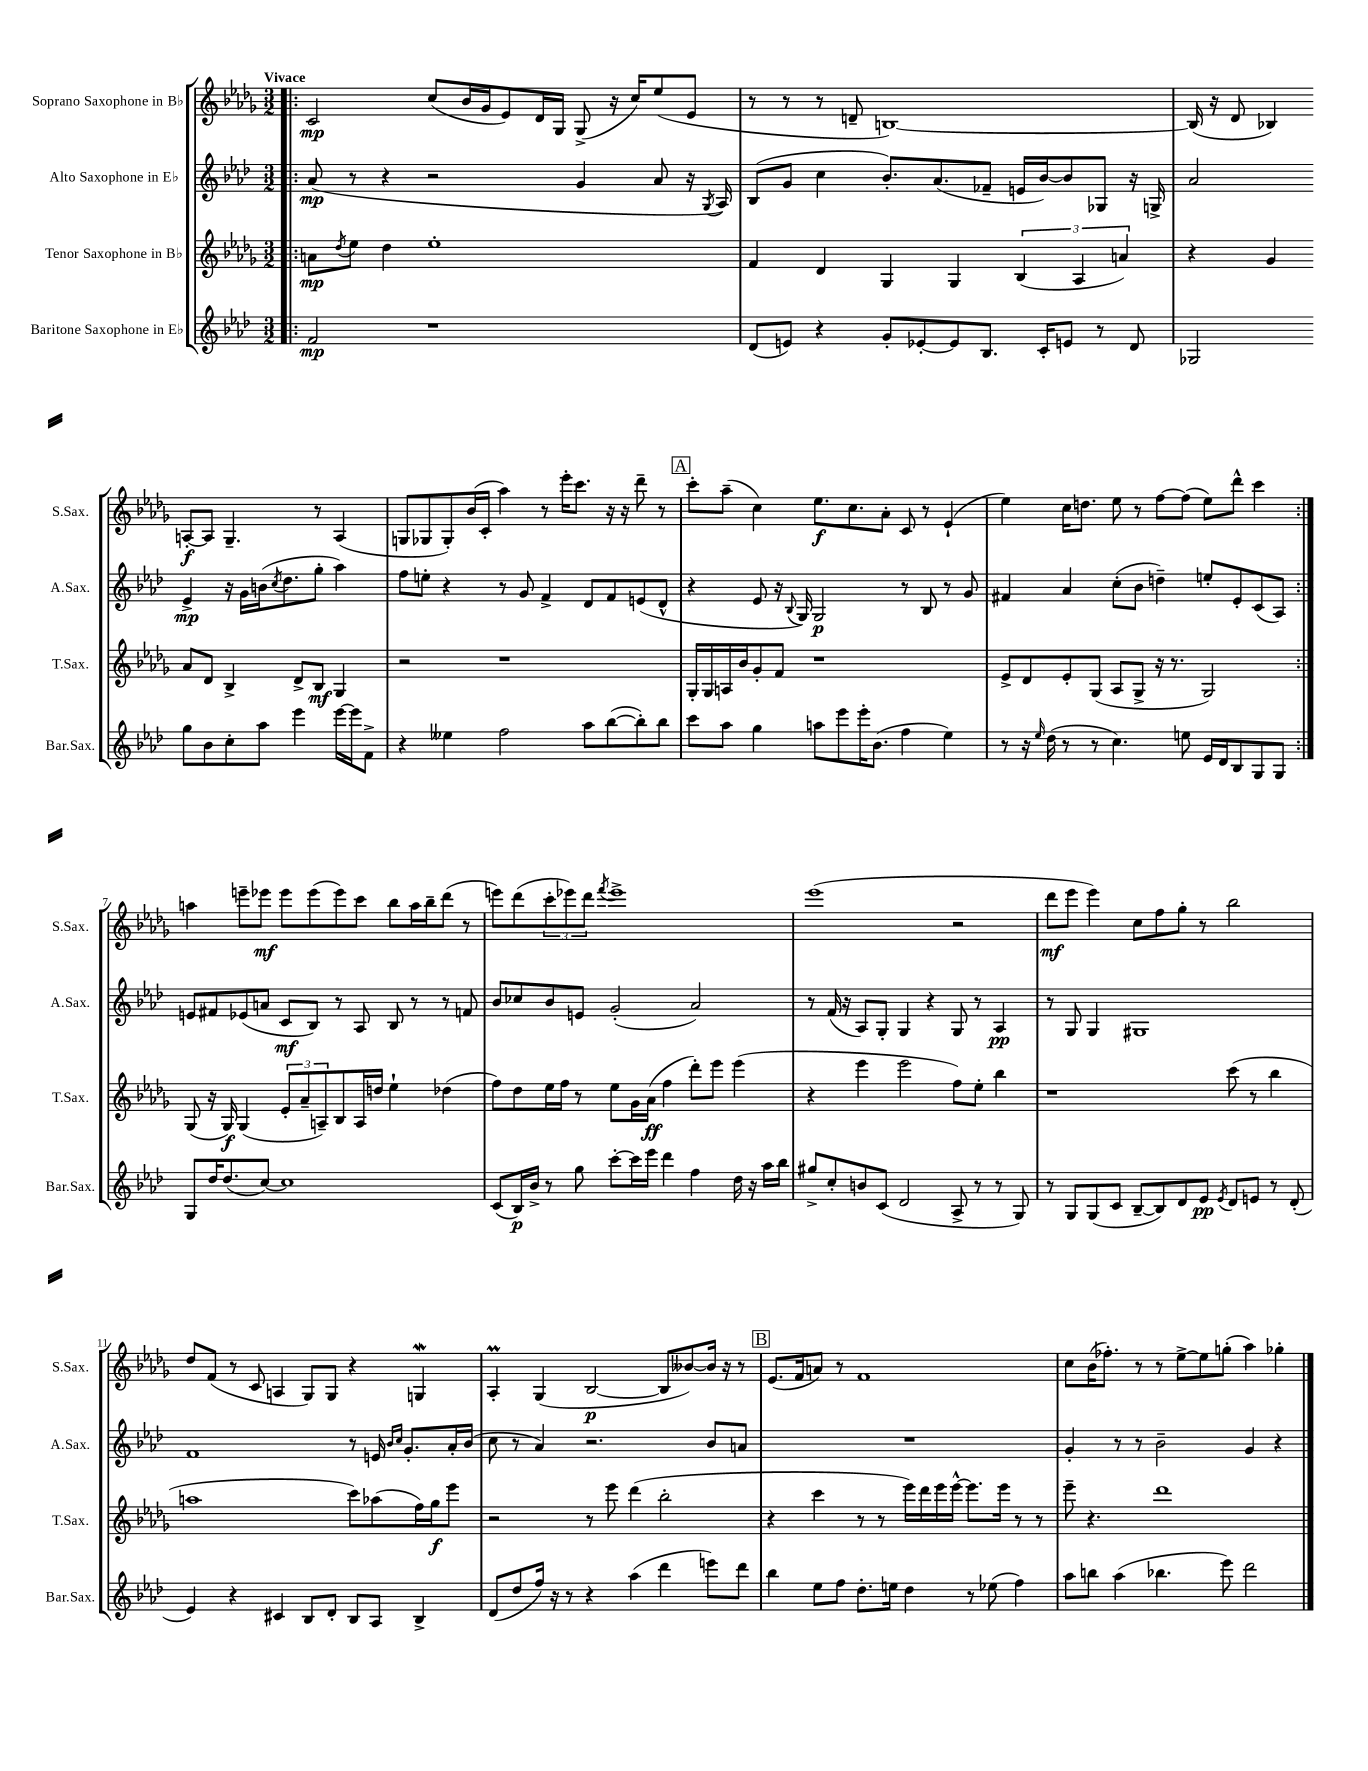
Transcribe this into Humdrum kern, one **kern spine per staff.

**kern	**dynam	**kern	**dynam	**kern	**dynam	**kern	**dynam
*part4	*part4	*part3	*part3	*part2	*part2	*part1	*part1
*staff4	*staff4	*staff3	*staff3	*staff2	*staff2	*staff1	*staff1
*I"Baritone Saxophone in E♭	*	*I"Tenor Saxophone in B♭	*	*I"Alto Saxophone in E♭	*	*I"Soprano Saxophone in B♭	*
*I'Bar.Sax.	*	*I'T.Sax.	*	*I'A.Sax.	*	*I'S.Sax.	*
*clefG2	*	*clefG2	*	*clefG2	*	*clefG2	*
*k[b-e-a-d-]	*	*k[b-e-a-d-g-]	*	*k[b-e-a-d-]	*	*k[b-e-a-d-g-]	*
*M3/2	*	*M3/2	*	*M3/2	*	*M3/2	*
=1!|:	=1!|:	=1!|:	=1!|:	=1!|:	=1!|:	=1!|:	=1!|:
!	!	!	!	!	!	!LO:TX:a:B:t=Vivace	!
2f/	mp	8an\L	mp	(8a-/	mp	2c/	mp
.	.	8qdd-/	.	.	.	.	.
.	.	8ee-\J	.	8r	.	.	.
.	.	4dd-\	.	4r	.	.	.
1r	.	1ee-'	.	2r	.	(8cc/L	.
.	.	.	.	.	.	16b-/L	.
.	.	.	.	.	.	16g-/J	.
.	.	.	.	.	.	8e-/)	.
.	.	.	.	.	.	16d-/L	.
.	.	.	.	.	.	16G-/JJ	.
.	.	.	.	4g/	.	(8G-^/	.
.	.	.	.	.	.	16r	.
.	.	.	.	.	.	16cc/KL)	.
.	.	.	.	8a-/	.	(8ee-/	.
.	.	.	.	16r	.	8e-/J	.
.	.	.	.	8qG/	.	.	.
.	.	.	.	16A-/)	.	.	.
=2	=2	=2	=2	=2	=2	=2	=2
(8d-/L	.	4f/	.	(8B-/L	.	8r	.
8en/J)	.	.	.	8g/J	.	8r	.
4r	.	4d-/	.	4cc\	.	8r	.
.	.	.	.	.	.	8dn~/	.
8g'/L	.	4G-/	.	8.b-'/L)	.	[1Bn)	.
[8e-X'/	.	.	.	.	.	.	.
.	.	.	.	(8.a-/	.	.	.
8e-/]	.	4G-/	.	.	.	.	.
8.B-/J	.	.	.	8f-X~/J	.	.	.
.	.	(6B-/	.	16en/LL	.	.	.
16c'/KL	.	.	.	[16b-/J)	.	.	.
8en/J	.	.	.	8b-/]	.	.	.
.	.	6A-/	.	.	.	.	.
8r	.	.	.	8G-X/J	.	.	.
.	.	6an/)	.	.	.	.	.
8d-/	.	.	.	16r	.	.	.
.	.	.	.	16Gn^/	.	.	.
=3	=3	=3	=3	=3	=3	=3	=3
2G-X/	.	4r	.	2a-/	.	(16B/]	.
.	.	.	.	.	.	16r	.
.	.	.	.	.	.	8d-/	.
.	.	4g-/	.	.	.	4B-X/)	.
8gg\L	.	8a-/L	.	4e-^/	mp	[8An'/L	f
8b-\	.	8d-/J	.	.	.	8A/J]	.
8cc'\	.	4B-^/	.	16r	.	4.G-~/	.
.	.	.	.	16g\LL	.	.	.
8aa-\J	.	.	.	(16bn\J	.	.	.
.	.	.	.	8qcc/	.	.	.
.	.	.	.	8.dd-\	.	.	.
4eee-\	.	8d-^/L	.	.	.	.	.
.	.	8B-/J	mf	8gg'\J	.	8r	.
[16eee-\LL	.	4G-/	.	4aa-\)	.	(4A/	.
16eee-\J]	.	.	.	.	.	.	.
8f^\J	.	.	.	.	.	.	.
!!LO:LB:g=z
=4	=4	=4	=4	=4	=4	=4	=4
4r	.	2r	.	8ff\L	.	8Gn/L	.
.	.	.	.	8een'\J	.	8G-X/	.
4ee--X\	.	.	.	4r	.	8G-'/)	.
.	.	.	.	.	.	(16b-/L	.
.	.	.	.	.	.	16c'/JJ	.
2ff\	.	1r	.	8r	.	4aa-\)	.
.	.	.	.	8g/	.	.	.
.	.	.	.	4f^/	.	8r	.
.	.	.	.	.	.	16eee-'\KL	.
.	.	.	.	.	.	8.ccc\J	.
8aa-\L	.	.	.	8d-/L	.	.	.
([8bb-\	.	.	.	8f/	.	16r	.
.	.	.	.	.	.	16r	.
8bb-'\])	.	.	.	(8en/	.	8ddd-~\	.
8bb-\J	.	.	.	8d-^^/J	.	8r	.
!!LO:REH:place=s1:t=A
=5	=5	=5	=5	=5	=5	=5	=5
8ccc\L	.	16G-'/LL	.	4r	.	8ccc'\L	.
.	.	16G-/	.	.	.	.	.
8aa-\J	.	16An/	.	.	.	(8aa-~\J	.
.	.	16b-/J	.	.	.	.	.
4gg\	.	8g-'/	.	8e-/	.	4cc\)	.
.	.	8f/J	.	16r	.	.	.
.	.	.	.	8qqB-/	.	.	.
.	.	.	.	16G/)	.	.	.
8aan\L	.	1r	.	2G/	p	8.ee-\L	f
8eee-\	.	.	.	.	.	.	.
.	.	.	.	.	.	8.cc\	.
16eee-'\K	.	.	.	.	.	.	.
(8.b-\J	.	.	.	.	.	.	.
.	.	.	.	.	.	8a-'\J	.
4ff\	.	.	.	8r	.	8c/	.
.	.	.	.	8B-/	.	8r	.
4ee-\)	.	.	.	8r	.	(4e-`/	.
.	.	.	.	8g/	.	.	.
=6	=6	=6	=6	=6	=6	=6	=6
8r	.	8e-^/L	.	4f#X/	.	4ee-\)	.
16r	.	8d-/	.	.	.	.	.
16qqee-/	.	.	.	.	.	.	.
(16dd-\	.	.	.	.	.	.	.
8r	.	8e-'/	.	4a-/	.	16cc\KL	.
.	.	.	.	.	.	8.ddn\J	.
8r	.	(8G-/J	.	.	.	.	.
4.cc\)	.	8A-/L	.	(8cc'\L	.	8ee-\	.
.	.	8G-^/J	.	8b-\J	.	8r	.
.	.	16r	.	4ddn~\)	.	[8ff\L	.
.	.	8.r	.	.	.	.	.
8een\	.	.	.	.	.	(8ff\J]	.
16e-/LL	.	2G-/)	.	8een'/L	.	8ee-\L)	.
16d-/J	.	.	.	.	.	.	.
8B-/	.	.	.	8e-'/	.	8ddd-^^\J	.
8G/	.	.	.	(8c/	.	4ccc\	.
8G/J	.	.	.	8A-/J)	.	.	.
!!LO:LB:g=z
=7:|!	=7:|!	=7:|!	=7:|!	=7:|!	=7:|!	=7:|!	=7:|!
8G/L	.	(8G-/	.	8en/L	.	4aan\	.
16dd-/K	.	16r	.	8f#X/	.	.	.
(8.dd-/	.	16G-/)	f	.	.	.	.
.	.	(4G-/	.	(8e-X/	.	8eeen~\L	.
[8cc/J)	.	.	.	8an/J	.	8eee-X\J	mf
1cc]	.	12e-'/L	.	8c/L	mf	8eee-\L	.
.	.	12a-~/	.	.	.	.	.
.	.	.	.	8B-/J)	.	(8eee-\	.
.	.	12An~/)	.	.	.	.	.
.	.	8B-/	.	8r	.	8eee-\)	.
.	.	16A/L	.	8A-/	.	8ccc\J	.
.	.	16ddn/JJ	.	.	.	.	.
.	.	4ee-`\	.	8B-/	.	8bb-\L	.
.	.	.	.	8r	.	16aa\L	.
.	.	.	.	.	.	16bb-~\J	.
.	.	(4dd-X\	.	8r	.	(8ddd-\J	.
.	.	.	.	8fn/	.	8r	.
=8	=8	=8	=8	=8	=8	=8	=8
(8c/L	.	8ff\L)	.	8b-/L	.	8eeen\L)	.
16B-/L)	p	8dd-\	.	8cc-X/	.	(8ddd-\	.
16b-^/JJ	.	.	.	.	.	.	.
8r	.	16ee-\L	.	8b-/	.	12ccc'\	.
.	.	16ff\JJ	.	.	.	.	.
.	.	.	.	.	.	12eee-X\)	.
8gg\	.	8r	.	8en/J	.	.	.
.	.	.	.	.	.	12ddd-\J	.
.	.	.	.	.	.	8qfff/	.
[8ccc'\L	.	8ee-\L	.	(2g'/	.	1eee-^	.
16ccc\L]	.	16g-\L	.	.	.	.	.
16eee-\JJ	.	(16a-\JJ	ff	.	.	.	.
4ddd-\	.	4ff\	.	.	.	.	.
4ff\	.	8ddd-'\L)	.	2a-/)	.	.	.
.	.	8eee-\J	.	.	.	.	.
16dd-\	.	(4eee-\	.	.	.	.	.
16r	.	.	.	.	.	.	.
16aa-\LL	.	.	.	.	.	.	.
16bb-\JJ	.	.	.	.	.	.	.
=9	=9	=9	=9	=9	=9	=9	=9
8gg#X^/L	.	4r	.	8r	.	(1eee-	.
8cc'/	.	.	.	(16f/	.	.	.
.	.	.	.	16r	.	.	.
8bn/	.	4eee-\	.	8A-/L)	.	.	.
(8c/J	.	.	.	8G'/J	.	.	.
2d-/	.	2eee-\	.	4G/	.	.	.
.	.	.	.	4r	.	.	.
8A-^/	.	8ff\L)	.	8G/	.	2r	.
8r	.	8ee-'\J	.	8r	.	.	.
8r	.	4bb-\	.	4A-/	pp	.	.
8G/)	.	.	.	.	.	.	.
=10	=10	=10	=10	=10	=10	=10	=10
8r	.	1r	.	8r	.	8ddd-\L	mf
8G/L	.	.	.	8G/	.	8eee-\J	.
(8G/	.	.	.	4G/	.	4eee-\)	.
8c/J	.	.	.	.	.	.	.
[8B-~/L	.	.	.	1G#X	.	8cc\L	.
8B-/])	.	.	.	.	.	8ff\	.
8d-/	.	.	.	.	.	8gg-'\J	.
8e-/J	pp	.	.	.	.	8r	.
8qe-/	.	.	.	.	.	.	.
8d-/L	.	(8ccc\	.	.	.	2bb-\	.
8en/J	.	8r	.	.	.	.	.
8r	.	4bb-\	.	.	.	.	.
(8d-'/	.	.	.	.	.	.	.
!!LO:LB:g=z
=11	=11	=11	=11	=11	=11	=11	=11
4e-/)	.	1aan	.	1f	.	8dd-/L	.
.	.	.	.	.	.	(8f/J	.
4r	.	.	.	.	.	8r	.
.	.	.	.	.	.	8c/	.
4c#X/	.	.	.	.	.	4An/	.
8B-/L	.	.	.	.	.	8G-/L)	.
8d-'/J	.	.	.	.	.	8G-/J	.
8B-/L	.	8ccc\L)	.	8r	.	4r	.
8A-/J	.	(8aa-X\	.	16en/	.	.	.
.	.	.	.	16qqb-/LL	.	.	.
.	.	.	.	16qqcc/JJ	.	.	.
.	.	.	.	8.g'/L	.	.	.
4B-^/	.	16ff\L)	.	.	.	4GnW/	.
.	.	16gg-\J	f	.	.	.	.
.	.	8eee-\J	.	16a-'/L	.	.	.
.	.	.	.	(16b-/JJ	.	.	.
=12	=12	=12	=12	=12	=12	=12	=12
(8d-/L	.	2r	.	8cc\	.	4A-M'/	.
8dd-/	.	.	.	8r	.	.	.
16ff/Jk)	.	.	.	4a-/)	.	(4G-/	.
16r	.	.	.	.	.	.	.
8r	.	.	.	.	.	.	.
4r	.	8r	.	2.r	.	[2B-/	p
.	.	8eee-\	.	.	.	.	.
(4aa-\	.	(4ddd-\	.	.	.	.	.
4ddd-\	.	2bb-'\	.	.	.	8B-/L]	.
.	.	.	.	.	.	[8b--X/)	.
8eeen\L)	.	.	.	8b-/L	.	16b--/Jk]	.
.	.	.	.	.	.	16r	.
8ddd-\J	.	.	.	8an/J	.	8r	.
!!LO:REH:place=s1:t=B
=13	=13	=13	=13	=13	=13	=13	=13
4bb-\	.	4r	.	1.r	.	(8.e-/L	.
.	.	.	.	.	.	16f/k	.
8ee-\L	.	4ccc\	.	.	.	8an/J)	.
8ff\J	.	.	.	.	.	8r	.
8.dd-'\L	.	8r	.	.	.	1f	.
.	.	8r	.	.	.	.	.
16een\Jk	.	.	.	.	.	.	.
4dd-\	.	16eee-\LL)	.	.	.	.	.
.	.	16ddd-\	.	.	.	.	.
.	.	16eee-\	.	.	.	.	.
.	.	[16eee-^^\JJ	.	.	.	.	.
8r	.	8.eee-\L]	.	.	.	.	.
(8ee-X\	.	.	.	.	.	.	.
.	.	16eee-\Jk	.	.	.	.	.
4ff\)	.	8r	.	.	.	.	.
.	.	8r	.	.	.	.	.
=14	=14	=14	=14	=14	=14	=14	=14
8aa-\L	.	8eee-~\	.	4g'/	.	8cc\L	.
8bbn\J	.	4.r	.	.	.	(16b-\K	.
.	.	.	.	.	.	8.ff-X'\J)	.
(4aa-\	.	.	.	8r	.	.	.
.	.	.	.	8r	.	8r	.
4.bb-X\	.	1ddd-	.	2b-~\	.	8r	.
.	.	.	.	.	.	[8ee-^\L	.
.	.	.	.	.	.	8ee-\]	.
8eee-\)	.	.	.	.	.	(8ggn'\J	.
2ddd-\	.	.	.	4g/	.	4aa-\)	.
.	.	.	.	4r	.	4gg-X'\	.
==	==	==	==	==	==	==	==
*-	*-	*-	*-	*-	*-	*-	*-
